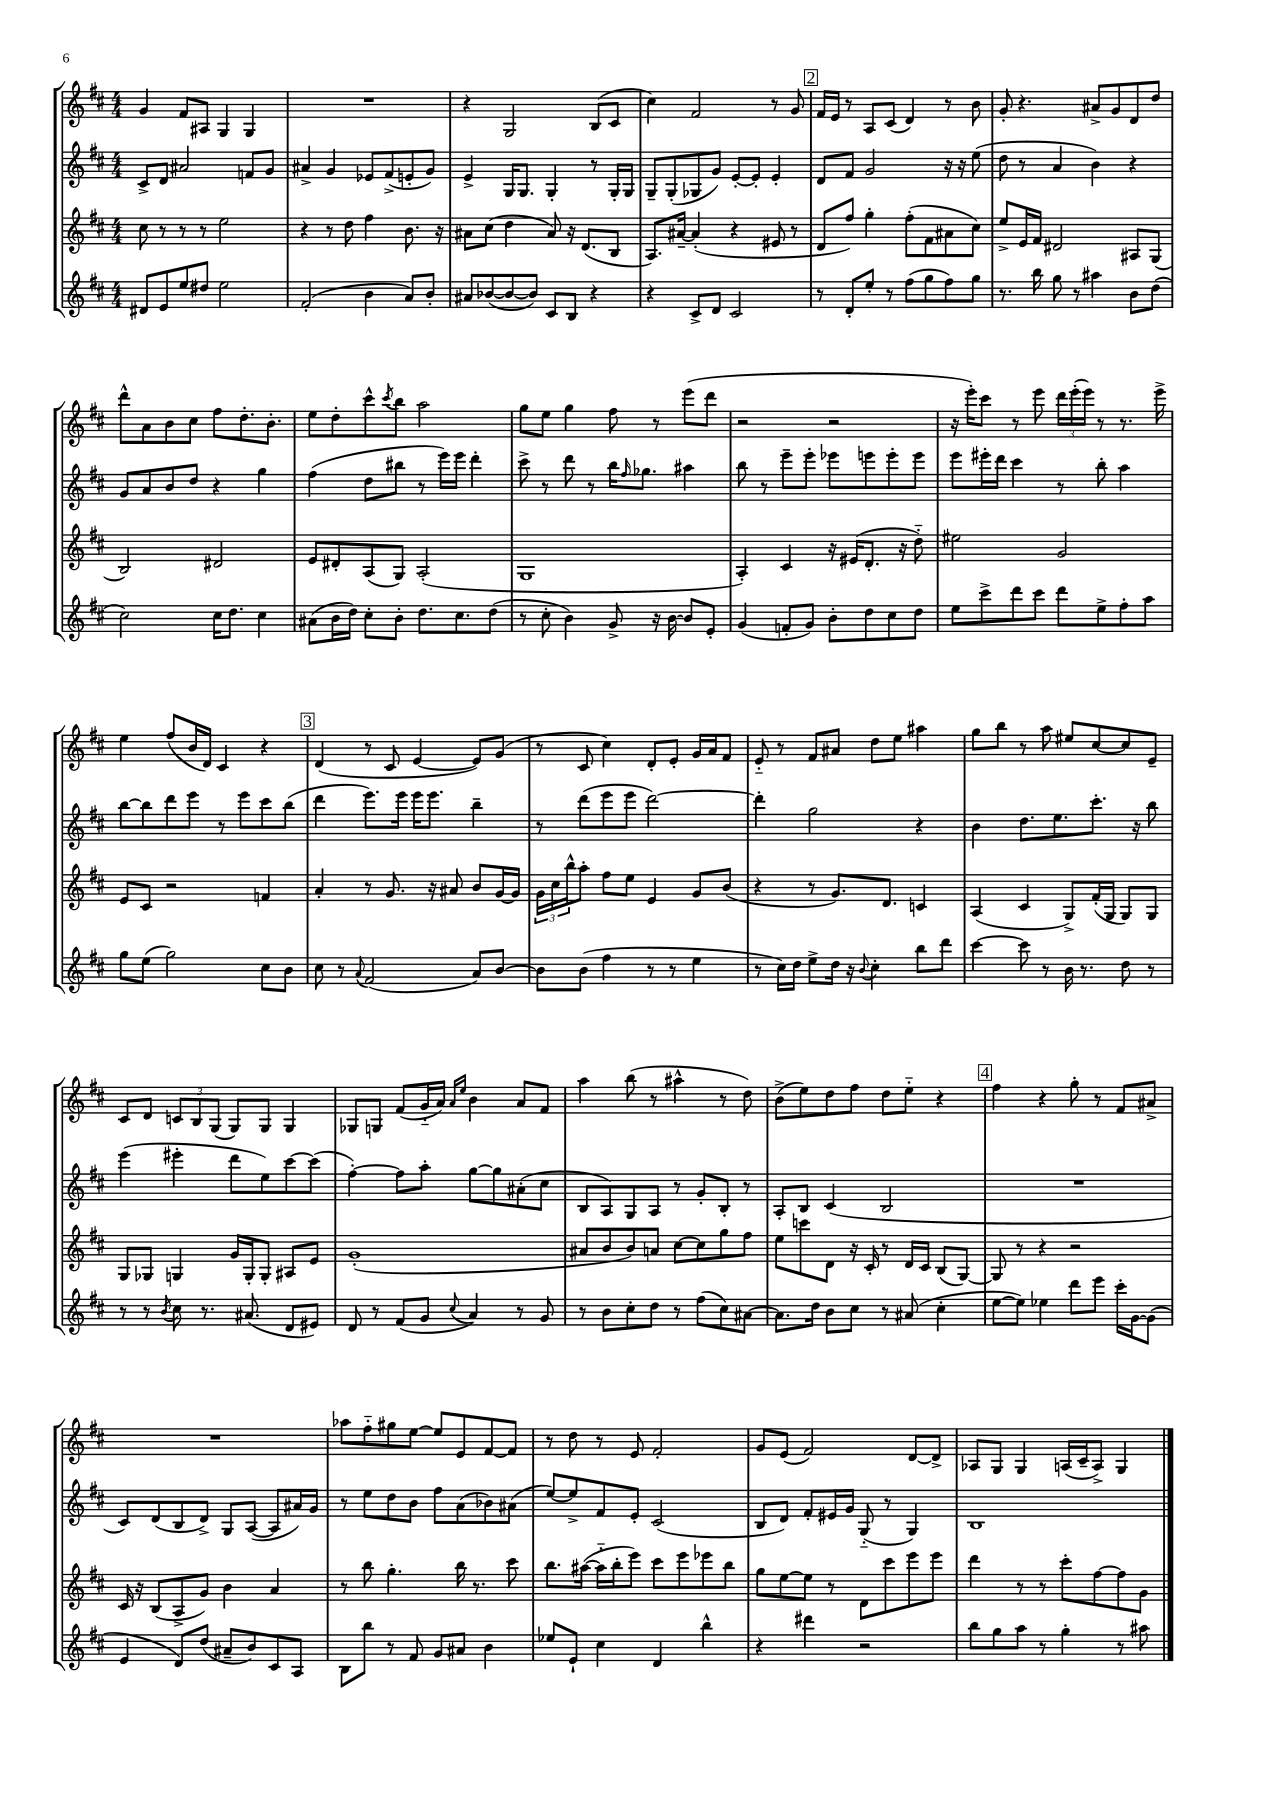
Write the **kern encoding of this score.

**kern	**kern	**kern	**kern
*part4	*part3	*part2	*part1
*staff4	*staff3	*staff2	*staff1
*clefG2	*clefG2	*clefG2	*clefG2
*k[f#c#]	*k[f#c#]	*k[f#c#]	*k[f#c#]
*M4/4	*M4/4	*M4/4	*M4/4
=30	=30	=30	=30
8d#X/L	8cc#\	8c#^/L	4g/
8e/	8r	8d/J	.
8ee/	8r	2a#X/	8f#/L
8dd#X/J	8r	.	8A#X/J
2ee\	2ee\	.	4G/
.	.	8fn/L	4G/
.	.	8g/J	.
=31	=31	=31	=31
(2f#'/	4r	4a#X^/	1r
.	8r	4g/	.
.	8dd\	.	.
4b\	4ff#\	8e-X/L	.
.	.	(8f#^/	.
8a/L)	8.b\	8en'/	.
8b'/J	.	8g/J)	.
.	16r	.	.
=32	=32	=32	=32
8a#X/L	8a#X\L	4e^/	4r
([8b-X/	(8cc#\J	.	.
8b-/_	4dd\	16G/KL	2G/
.	.	8.G/J	.
8b-/J])	.	.	.
8c#/L	8a#/)	4G'/	.
8B/J	16r	.	.
.	(8.d/L	.	.
4r	.	8r	(8B/L
.	8B/J	16G'/LL	8c#/J
.	.	16G/JJ	.
=33	=33	=33	=33
4r	8.A/L)	8G~/L	4cc#\)
.	.	(8G'/	.
.	[16a#X~/Jk	.	.
8c#^/L	(4a#'/]	8G-X/	2f#/
8d/J	.	8g/J)	.
2c#/	4r	[8e'/L	.
.	.	8e'/J]	.
.	8e#X/	4e'/	8r
.	8r	.	8g/
!!LO:REH:place=s1:t=2
=34	=34	=34	=34
8r	8d/L	8d/L	16f#/LL
.	.	.	16e/JJ
8d'/L	8ff#/J)	8f#/J	8r
8ee'/J	4gg'\	2g/	8A/L
8r	.	.	(8c#/J
(8ff#\L	(8ff#'\L	.	4d/)
8gg\	8f#\	.	.
8ff#\)	8a#X\	16r	8r
.	.	16r	.
8gg\J	8cc#\J)	(8ee\	8b\
=35	=35	=35	=35
8.r	8ee^/L	8dd\	8g'/
.	16e/L	8r	4.r
16bb\	16f#/JJ	.	.
8gg\	2d#X/	4a/	.
8r	.	.	.
4aa#X\	.	4b\)	8a#X^/L
.	.	.	8g/
8b\L	8A#X/L	4r	8d/
(8dd\J	(8G/J	.	8dd/J
!!LO:LB:g=z
=36	=36	=36	=36
2cc#\)	2B/)	8g/L	8ddd^^\L
.	.	8a/	8a\
.	.	8b/	8b\
.	.	8dd/J	8cc#\J
16cc#\KL	2d#X/	4r	8ff#\L
8.dd\J	.	.	.
.	.	.	8.dd'\
4cc#\	.	4gg\	.
.	.	.	8.b'\J
=37	=37	=37	=37
(8a#X\L	8e/L	(4ff#\	8ee\L
16b\L	8d#X'/	.	8dd'\
16dd\JJ)	.	.	.
8cc#'\L	(8A/	8dd\L	8ccc#^^\
.	.	.	8qccc#/
8b'\J	8G/J)	8bb#X\J	8bb\J
8.dd\L	(2A'/	8r	2aa\
.	.	16eee\LL)	.
8.cc#\	.	16eee\JJ	.
.	.	4ddd'\	.
(8dd\J	.	.	.
=38	=38	=38	=38
8r	1G	8ccc#^\	8gg\L
8cc#'\	.	8r	8ee\J
4b\)	.	8ddd\	4gg\
.	.	8r	.
8g^/	.	16bb\KL	8ff#\
.	.	16qqff#/	.
.	.	8.gg-X\J	.
16r	.	.	8r
[16b\	.	.	.
8b/L]	.	4aa#X\	(8eee\L
8e'/J	.	.	8ddd\J
=39	=39	=39	=39
(4g/	4A'/)	8bb\	2r
.	.	8r	.
8fn'/L	4c#/	8eee~\L	.
8g/J)	.	8eee'\J	.
8b'\L	16r	8eee-X\L	2r
.	(16e#X/KL	.	.
8dd\	8.d'/J	8eeen\	.
8cc#\	.	8eee'\	.
.	16r	.	.
8dd\J	8dd\)	8eee\J	.
=40	=40	=40	=40
8ee\L	2ee#X\	8eee\L	16r
.	.	.	16eee'\KL)
8ccc#^\	.	16eee#X'\L	8ccc#\J
.	.	16ddd\JJ	.
8ddd\	.	4ccc#\	8r
8ccc#\J	.	.	8eee\
8ddd\L	2g/	8r	24ddd\LL
.	.	.	(24eee'\
.	.	.	24eee\JJ)
8ee^\	.	8bb'\	8r
8ff#'\	.	4aa\	8.r
8aa\J	.	.	.
.	.	.	16eee^\
!!LO:LB:g=z
=41	=41	=41	=41
8gg\L	8e/L	[8bb\L	4ee\
(8ee\J	8c#/J	8bb\]	.
2gg\)	2r	8ddd\	(8ff#/L
.	.	8eee\J	16b/L
.	.	.	16d/JJ)
.	.	8r	4c#/
.	.	8eee\L	.
8cc#\L	4fn/	8ccc#\	4r
8b\J	.	(8bb\J	.
!!LO:REH:place=s1:t=3
=42	=42	=42	=42
8cc#\	4a'/	4ddd\	(4d/
8r	.	.	.
8qqa/	.	.	.
(2f#/	8r	8.eee\L)	8r
.	8.g/	.	8c#/
.	.	16eee\Jk	.
.	.	16eee\KL	[4e/
.	16r	8.eee\J	.
.	8a#X/	.	.
8a/L)	8b/L	4bb~\	8e/L])
[8b/J	[16g/L	.	(8g/J
.	16g/JJ]	.	.
=43	=43	=43	=43
8b\L]	24g\LL	8r	8r
.	24cc#\	.	.
.	24bb^^\J	.	.
(8b\J	8aa'\J	(8ddd\L	8c#/
4ff#\	8ff#\L	8eee\	4cc#\)
.	8ee\J	8eee\J	.
8r	4e/	[2ddd\)	8d'/L
8r	.	.	8e'/J
4ee\	8g/L	.	16g/LL
.	.	.	16a/J
.	(8b/J	.	8f#/J
=44	=44	=44	=44
8r	4r	4ddd'\]	8e/
16cc#\LL)	.	.	8r
16dd\JJ	.	.	.
8ee^\L	8r	2gg\	8f#/L
16dd\Jk	8.g/L)	.	8a#X/J
16r	.	.	.
8qqb/	.	.	.
4cc#'\	.	.	8dd\L
.	8.d/J	.	.
.	.	.	8ee\J
8bb\L	4cn/	4r	4aa#X\
8ddd\J	.	.	.
=45	=45	=45	=45
[4ccc#\	(4A/	4b\	8gg\L
.	.	.	8bb\J
8ccc#\]	4c#/	8.dd\L	8r
8r	.	.	8aa\
.	.	8.ee\	.
16b\	8G^/L)	.	8ee#X/L
8.r	.	.	.
.	(16f#'/L	8.ccc#'\J	[8cc#/
.	16G/JJ	.	.
8dd\	8G/L)	.	8cc#/]
.	.	16r	.
8r	8G/J	8bb\	8e~/J
!!LO:LB:g=z
=46	=46	=46	=46
8r	8G/L	(4eee\	8c#/L
8r	8G-X/J	.	8d/J
8qb/	.	.	.
8cc#\	4Gn/	4eee#X'\	12cn/L
.	.	.	12B/
8.r	.	.	.
.	.	.	(12G/J
.	16g/LL	8ddd\L	8G/L)
(8.a#X/	16G'/J	.	.
.	8G'/J	8ee\)	8G/J
8d/L	8A#X/L	[8ccc#\	4G/
8e#X/J)	8e/J	(8ccc#\J]	.
=47	=47	=47	=47
8d/	(1g'	[4ff#'\)	8G-X/L
8r	.	.	8Gn/J
(8f#/L	.	8ff#\L]	(8f#/L
8g/J	.	8aa'\J	16g/L
.	.	.	16a/JJ)
.	.	.	16qqa/LL
8qqcc#/	.	.	16qqee/JJ
4a/)	.	[8gg\L	4b\
.	.	8gg\]	.
8r	.	(8a#X'\	8a/L
8g/	.	8cc#\J	8f#/J
=48	=48	=48	=48
8r	8a#X/L	8B/L	4aa\
8b\L	8b/	8A/)	.
8cc#'\	8b/)	8G/	(8bb\
8dd\J	8an/J	8A/J	8r
8r	[8cc#\L	8r	4aa#X^^\
(8ff#\L	8cc#\]	8g'/L	.
8cc#\)	8gg\	8B'/J	8r
[8a#X\J	8ff#\J	8r	8dd\)
=49	=49	=49	=49
8.a#\L]	8ee\L	8A'/L	(8b^\L
.	8cccn\	8B/J	8ee\)
16dd\Jk	.	.	.
8b\L	8d\J	(4c#/	8dd\
8cc#\J	16r	.	8ff#\J
.	16c#'/	.	.
8r	8r	2B/	8dd\L
(8a#X/	16d/LL	.	8ee\J
.	16c#/JJ	.	.
4cc#'\	(8B/L	.	4r
.	[8G/J)	.	.
!!LO:REH:place=s1:t=4
=50	=50	=50	=50
[8ee\L	8G/]	1r	4ff#\
8ee\J])	8r	.	.
4ee-X\	4r	.	4r
8ddd\L	2r	.	8gg'\
8eee\J	.	.	8r
16ccc#'\LL	.	.	8f#/L
[16g\J	.	.	.
(8g\J]	.	.	8a#X^/J
!!LO:LB:g=z
=51	=51	=51	=51
4e/	16c#/	8c#/L)	1r
.	16r	.	.
.	(8B/L	(8d/	.
8d/L)	8A^/	8B/	.
(8dd/J	8g/J)	8d^/J)	.
8a#X~/L	4b\	8G/L	.
8b/)	.	([8A/J	.
8c#/	4a/	8A/L]	.
8A/J	.	16a#X/L)	.
.	.	16g/JJ	.
=52	=52	=52	=52
8B\L	8r	8r	8aa-X\L
8bb\J	8bb\	8ee\L	8ff#\
8r	4.gg'\	8dd\	8gg#X\
8f#/	.	8b\J	[8ee\J
8g/L	.	8ff#\L	8ee/L]
8a#X/J	16bb\	(8a\	8e/
.	8.r	.	.
4b\	.	8b-X\)	[8f#/
.	8ccc#\	(8a#X\J	8f#/J]
=53	=53	=53	=53
8ee-X/L	8.bb\L	[8ee/L)	8r
8e`/J	.	8ee^/]	8dd\
.	([16aa#X\Jk	.	.
4cc#\	16aa#\LL]	8f#/	8r
.	16bb'\J	.	.
.	8eee\J)	8e'/J	8e/
4d/	8ccc#\L	(2c#/	2f#'/
.	8eee\	.	.
4bb^^\	8eee-X\	.	.
.	8bb\J	.	.
=54	=54	=54	=54
4r	8gg\L	8B/L	8g/L
.	[8ee\	8d/J)	(8e/J
4ddd#X\	8ee\J]	8f#'/L	2f#/)
.	8r	16e#X/L	.
.	.	16g/JJ	.
2r	8d\L	(8G/	.
.	8ccc#\	8r	.
.	8eee\	4G/)	[8d/L
.	8eee\J	.	8d^/J]
=55	=55	=55	=55
8bb\L	4ddd\	1B	8A-X/L
8gg\	.	.	8G/J
8aa\J	8r	.	4G/
8r	8r	.	.
4gg'\	8ccc#'\L	.	(16An/LL
.	.	.	16c#~/J
.	[8ff#\	.	8A^/J)
8r	8ff#\]	.	4G/
8aa#X\	8g\J	.	.
==	==	==	==
*-	*-	*-	*-
